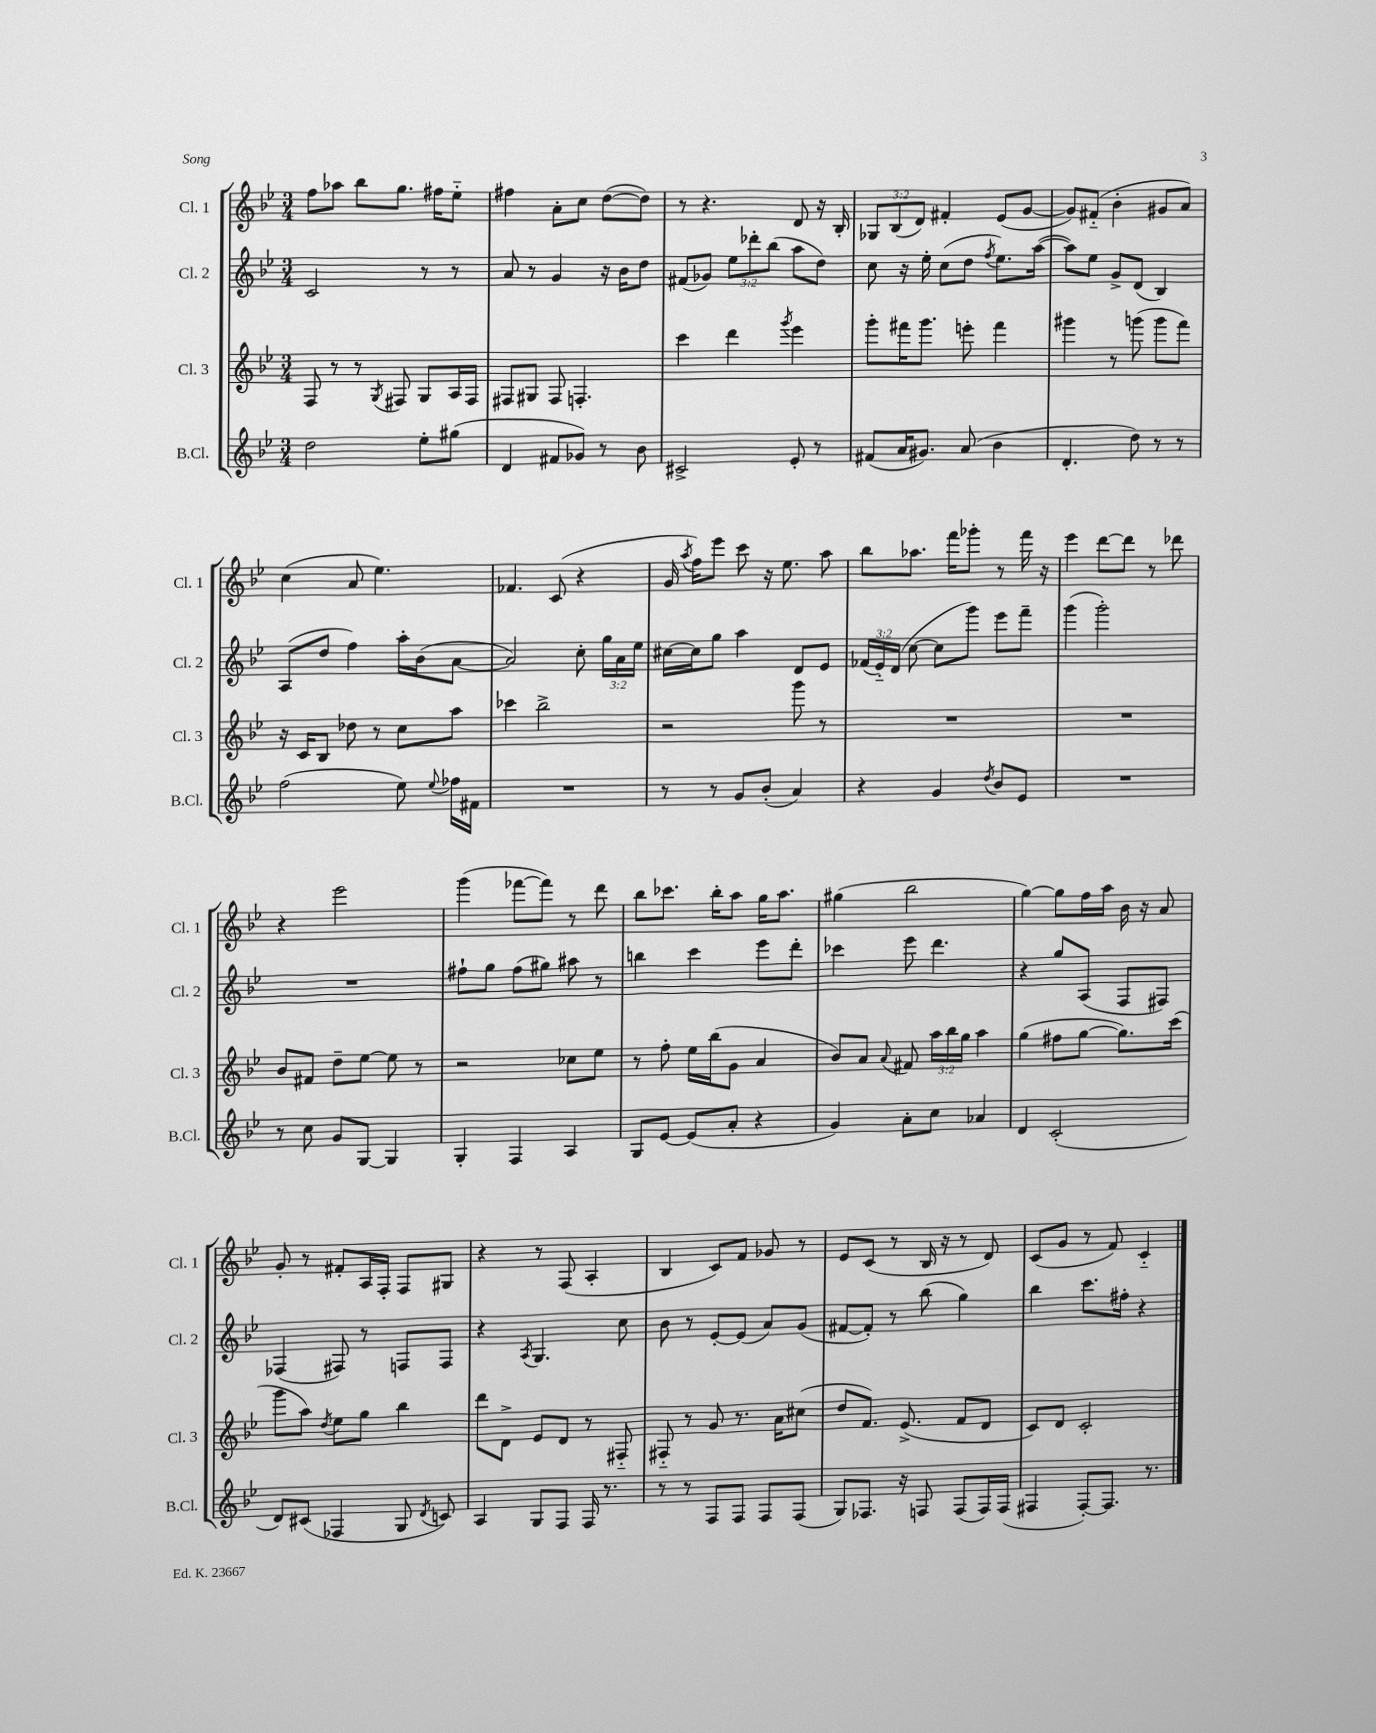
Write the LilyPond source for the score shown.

<<
\new StaffGroup <<
\new Staff = "s0" \with { instrumentName = "Cl. 1" shortInstrumentName = "Cl. 1" } {
    \clef treble \key bes \major \numericTimeSignature \time 3/4 \override Staff.TupletNumber.text = #tuplet-number::calc-fraction-text
    \autoBeamOff f''8[ aes''8] bes''8[ g''8.] fis''16[ ees''8]-_ |
    fis''4 a'8[-. c''8] d''8[~( d''8]) |
    r8 r4. d'8 r16 bes16-. |
    \tuplet 3/2 { ges8[ bes8( d'8]) } fis'4-. ees'8[( g'8]~ |
    g'8[) fis'8]-_( bes'4-. gis'8[ a'8]) |
    c''4( a'8 ees''4.) |
    fes'4. c'8( r4 |
    g'16 \acciaccatura { a''8 } f''16[) ees'''8] c'''8 r16 ees''8. a''8 |
    bes''8[ aes''8.] f'''16[ ges'''8]-. r8 f'''16 r16 |
    ees'''4 d'''8[~ d'''8] r8 des'''8 |
    r4 ees'''2 |
    g'''4( fes'''8[~ fes'''8]) r8 d'''8 |
    bes''8[ ces'''8.] bes''16[-. a''8] g''16[ a''8.] |
    gis''4( bes''2 |
    g''4~) g''8[ f''16 a''16] bes'16 r16 a'8 |
    g'8-. r8 fis'8[-. a16 f16]-. f8[ gis8] |
    r4 r8 f8( a4-. |
    bes4 c'8[) f'8] ges'8 r8 |
    ees'8[ c'8]( r8 bes16 r16 r8 d'8) |
    c'8[( g'8] r8 f'8) c'4-_ \bar "|." |
}
\new Staff = "s1" \with { instrumentName = "Cl. 2" shortInstrumentName = "Cl. 2" } {
    \clef treble \key bes \major \numericTimeSignature \time 3/4 \override Staff.TupletNumber.text = #tuplet-number::calc-fraction-text
    \autoBeamOff c'2 r8 r8 |
    a'8 r8 g'4 r16 bes'16[ d''8] |
    fis'8[( ges'8]) \tuplet 3/2 { ees''8[ des'''8-. bes''8]( } a''8[ d''8]) |
    c''8 r16 ees''16-. c''8[( d''8] \acciaccatura { f''8 } ees''8.[) a''16]~( |
    a''8[) ees''8] g'8[-> d'8]( bes4) |
    a8[( d''8] f''4) a''16[-. bes'16( a'8]~ |
    a'2) c''8-. \tuplet 3/2 { g''16[ a'16 ees''16] } |
    cis''16[~ cis''16 g''8] a''4 d'8[ ees'8] |
    \tuplet 3/2 { fes'16[( ees'16-_) d'16]( } c''8~ c''8[ g'''8]) ees'''8[ f'''8]-- |
    g'''4( g'''2-.) |
    R2. |
    fis''8[-! g''8] fis''8[( gis''8]) ais''8 r8 |
    b''4 c'''4 ees'''8[ d'''8]-. |
    ces'''4 ees'''8 d'''4. |
    r4 g''8[ a8]( f8[ fis8]) |
    fes4( fis8) r8 f8[ f8] |
    r4 \acciaccatura { a8 } g4. c''8 |
    bes'8 r8 ees'8[~-. ees'8]( a'8[) g'8]( |
    fis'8[~ fis'8]-.) r8 bes''8( g''4) |
    bes''4 c'''8.[ fis''16]-. r4 \bar "|." |
}
\new Staff = "s2" \with { instrumentName = "Cl. 3" shortInstrumentName = "Cl. 3" } {
    \clef treble \key bes \major \numericTimeSignature \time 3/4 \override Staff.TupletNumber.text = #tuplet-number::calc-fraction-text
    \autoBeamOff f8 r8 r8 \acciaccatura { g8 } fis8 g8[ a16 fis16] |
    fis8[ gis8] fis8 f4.-. |
    c'''4 d'''4 \acciaccatura { g'''8 } ees'''4 |
    g'''8[-. fis'''16 g'''8.] e'''8-. fis'''4 |
    gis'''4 r8 g'''8( g'''8[ f'''8]) |
    r16 c'16[ bes8] des''8 r8 c''8[ a''8] |
    ces'''4 bes''2-> |
    r2 g'''8 r8 |
    R2. |
    R2. |
    bes'8[ fis'8] d''8[-- ees''8]~ ees''8 r8 |
    r2 ces''8[ ees''8] |
    r8 f''8-. ees''16[ bes''16( g'8] a'4 |
    bes'8[) a'8] \appoggiatura { a'8 } fis'8 \tuplet 3/2 { a''16[ bes''16 g''16] } a''4 |
    g''4( fis''8[ g''8]~ g''8.[) c'''16]( |
    g'''8[ a''8]) \acciaccatura { d''8 } ees''8[ g''8] bes''4 |
    d'''8[ d'8]-> ees'8[ d'8] r8 fis8-_ |
    fis8-_ r8 g'8 r8. a'16[ cis''8]( |
    d''8[ f'8.]) ees'8.->( f'8[ d'8] |
    c'8[) d'8] c'2-. \bar "|." |
}
\new Staff = "s3" \with { instrumentName = "B.Cl." shortInstrumentName = "B.Cl." } {
    \clef treble \key bes \major \numericTimeSignature \time 3/4
    \autoBeamOff d''2 ees''8[-. gis''8]( |
    d'4 fis'8[ ges'8]) r8 bes'8 |
    cis'2-> ees'8-. r8 |
    fis'8[( a'16 gis'8.]) a'8( bes'4 |
    d'4.-. d''8) r8 r8 |
    f''2( ees''8) \appoggiatura { ees''8 } fes''16[ fis'16] |
    R2. |
    r8 r8 g'8[ bes'8]-.( a'4) |
    r4 g'4 \acciaccatura { d''8 } bes'8[ ees'8] |
    R2. |
    r8 c''8 g'8[ g8]~ g4 |
    g4-. f4 a4 |
    g8[ ees'8]~ ees'8[( a'8]-. r4 |
    g'4) a'8[-. c''8] aes'4 |
    d'4 c'2-.( |
    d'8[) cis'8]( fes4 g8 \acciaccatura { d'8 } c'8) |
    a4 g8[ f8] f16 r8. |
    r8 r8 f8[ f8] f8[ f8]( |
    g8[) fes8.] r16 f8 f8[( f16) f16]( |
    fis4 fis8[~-.) fis8.] r8. \bar "|." |
}
>>
>>
\layout { \context { \Score \remove "Bar_number_engraver" } }
